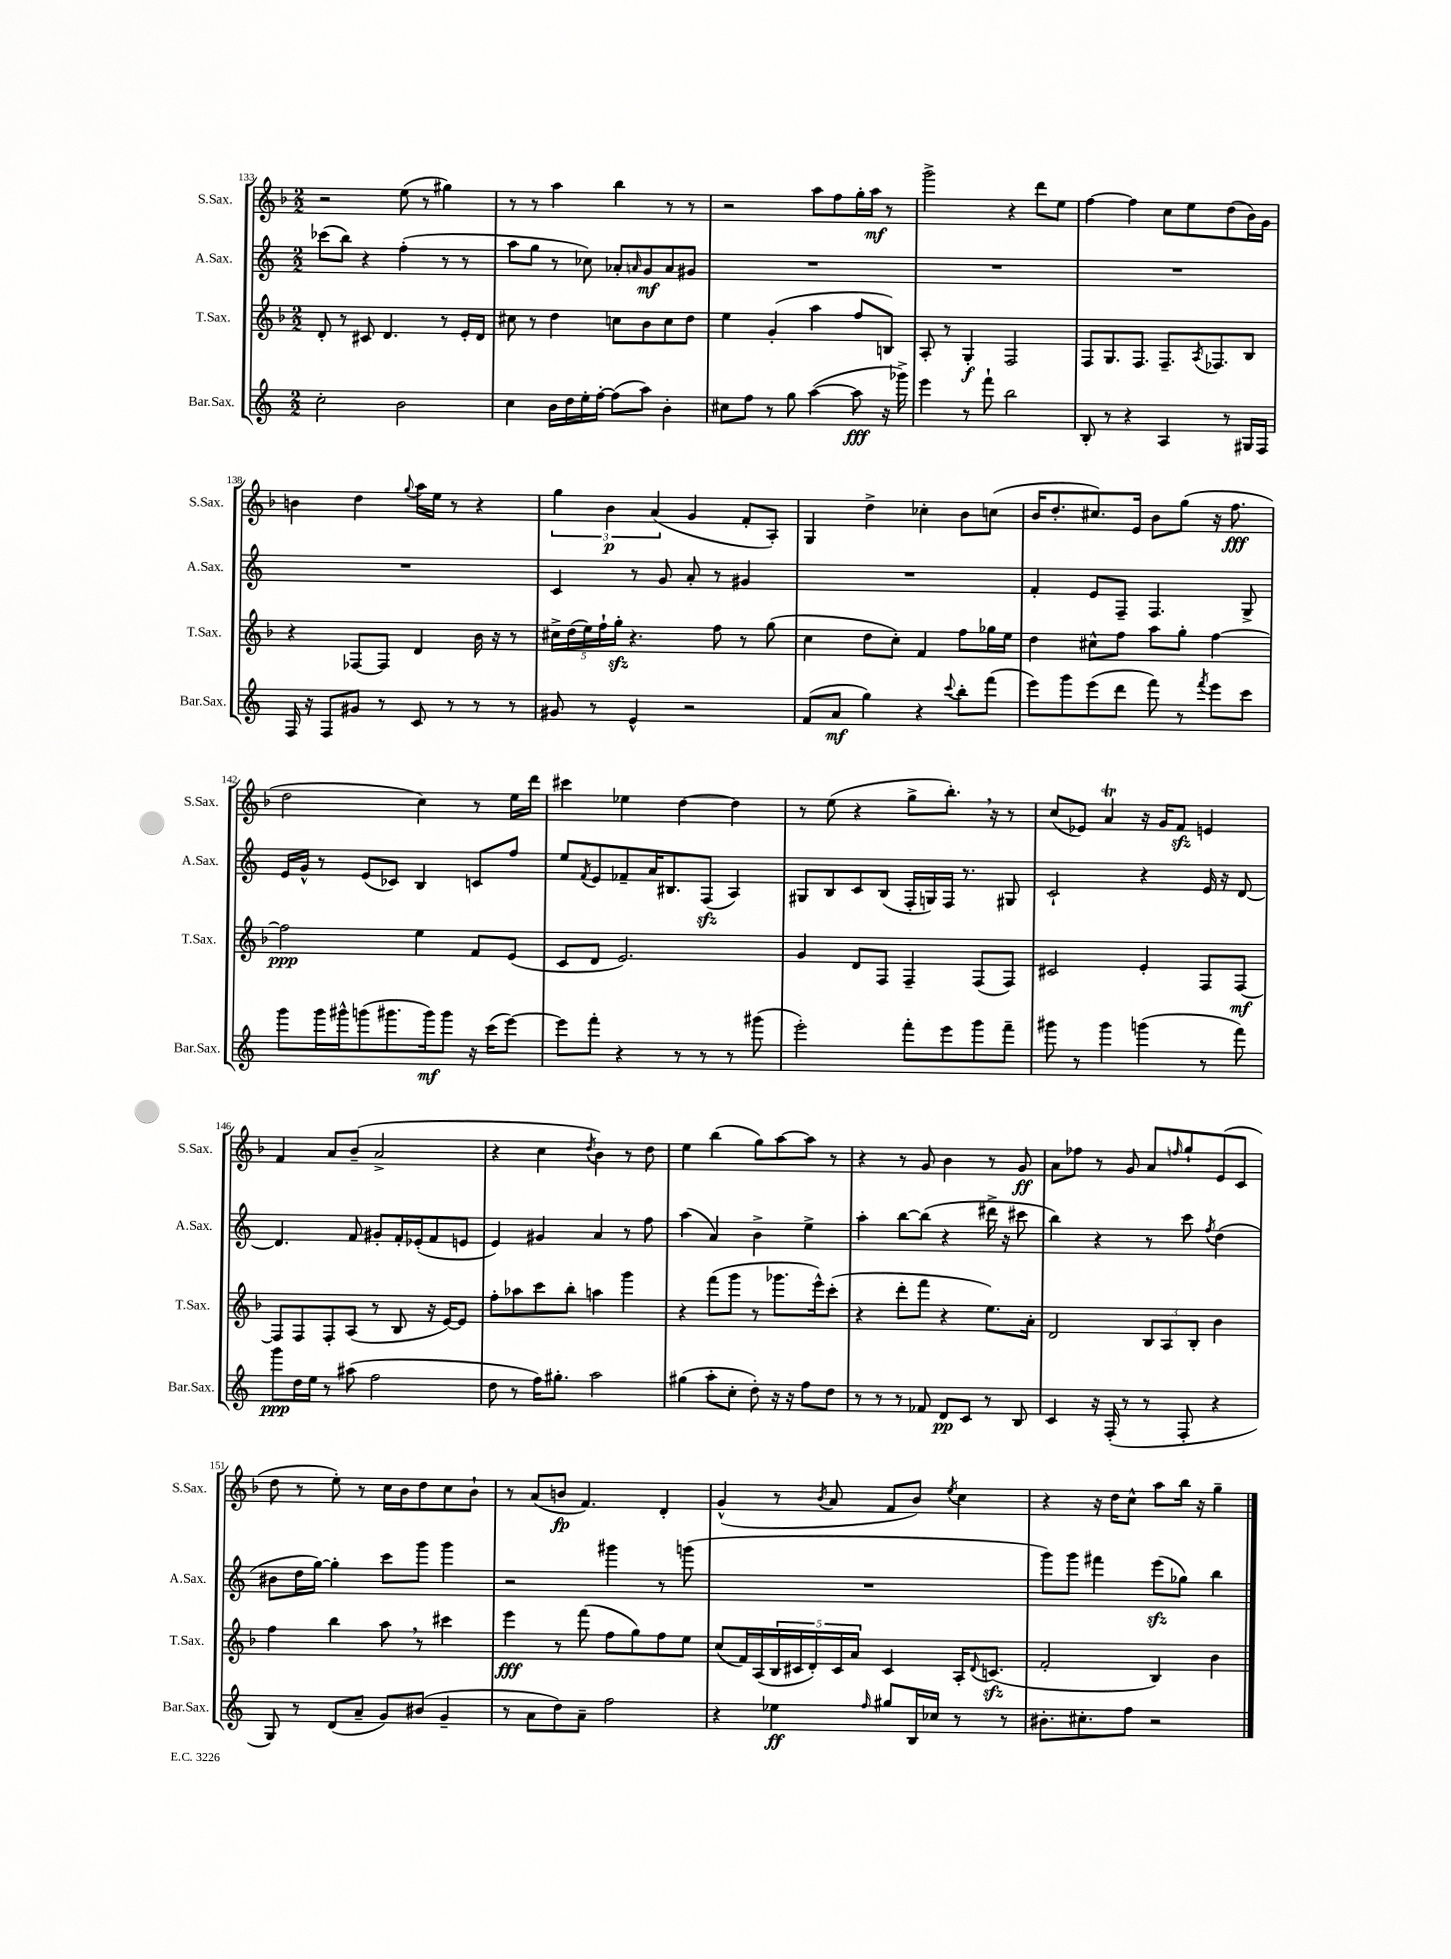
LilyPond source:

<<
\new StaffGroup <<
\new Staff = "s0" \with { instrumentName = "S.Sax." shortInstrumentName = "S.Sax." } {
    \clef treble \key f \major \numericTimeSignature \time 2/2
    r2 e''8( r8 gis''4) |
    r8 r8 a''4 bes''4 r8 r8 |
    r2 a''8 f''8 g''16-. a''16\mf r8 |
    g'''2-> r4 d'''8 e''8 |
    f''4~ f''4 c''8 e''8 d''8( bes'16) g'16 |
    b'4 d''4 \appoggiatura { g''8 } a''16 e''16 r8 r4 |
    \tuplet 3/2 { g''4 bes'4\p a'4( } g'4 f'8-. a8-.) |
    g4 d''4-> ces''4-. bes'8 c''8( |
    bes'16 d''8.-. cis''8.) e'16 bes'8 g''8( r16 f''8.\fff |
    d''2 c''4) r8 e''16 d'''16 |
    cis'''4 ees''4 d''4~ d''4 |
    r8 e''8( r4 g''8-> bes''8.-.) \breathe r16 r8 |
    c''8( ees'8) a'4\trill r16 g'16 f'8\sfz e'4 |
    f'4 a'8 bes'8--( a'2-> |
    r4 c''4 \acciaccatura { d''8 } bes'4) r8 d''8 |
    e''4 bes''4( g''8) a''8~ a''8 r8 |
    r4 r8 g'8 bes'4 r8 g'8\ff |
    a'8 fes''8 r8 g'8 a'8 \grace { f''16 } g''8-! e'8( c'8 |
    d''8 r8 e''8-.) r8 c''16 bes'16 d''8 c''8 bes'8-! |
    r8 a'8( b'8\fp f'4.) d'4-. |
    g'4-^( r8 \acciaccatura { bes'8 } a'8 f'8 bes'8) \acciaccatura { e''8 } c''4 |
    r4 r16 d''16 c''8-^ a''8 bes''16 r16 g''4-- \bar "|." |
}
\new Staff = "s1" \with { instrumentName = "A.Sax." shortInstrumentName = "A.Sax." } {
    \clef treble \key c \major \numericTimeSignature \time 2/2
    ces'''8( b''8) r4 f''4-.( r8 r8 |
    a''8 g''8 r8 ces''8) aes'8-. \grace { a'16 } g'8\mf a'8 gis'8 |
    R1 |
    R1 |
    R1 |
    R1 |
    c'4 r8 g'8 a'8-. r8 gis'4 |
    R1 |
    f'4-. e'8 f8-- f4. g8-> |
    e'16 g'16-^ r8 e'8( ces'8) b4 c'8 f''8 |
    e''8 \acciaccatura { f'8 } e'8 fes'8-- a'16 bis8. f8\sfz( a4) |
    gis8 b8 c'8 b8( f16-. g16) f16 r8. gis8 |
    c'2-! r4 e'16 r16 d'8~ |
    d'4. f'8 gis'8-. f'16-. ees'16-.( f'8 e'8 |
    e'4) gis'4 a'4 r8 f''8 |
    a''4( a'4) b'4-> e''4-> |
    a''4-. b''8~ b''8( r4 dis'''16-> r16 cis'''8 |
    b''4) r4 r8 c'''8 \acciaccatura { f''8 } d''4( |
    bis'8 d''16 g''16~) g''4-. c'''8 g'''8 g'''4 |
    r2 gis'''4 r8 g'''8( |
    R1 |
    g'''8) g'''8 fis'''4 e'''8\sfz( ges''8) b''4 \bar "|." |
}
\new Staff = "s2" \with { instrumentName = "T.Sax." shortInstrumentName = "T.Sax." } {
    \clef treble \key f \major \numericTimeSignature \time 2/2
    d'8-. r8 cis'8 d'4. r8 e'16-. d'16 |
    cis''8 r8 d''4 c''8 bes'8 c''8 d''8 |
    e''4 g'4-.( a''4 f''8 b8) |
    a8-. r8 g4-.\f f2 |
    f8 g8. f8. f8.-- \acciaccatura { a8 } fes8. bes8 |
    r4 fes8~ fes8 d'4 bes'16 r16 r8 |
    \tuplet 5/4 { cis''16-> d''16( e''16) f''16-! g''16-.\sfz } r4. f''8 r8 g''8( |
    c''4 d''8 c''8-.) f'4 f''8 ges''16 e''16 |
    d''4 cis''8-^ f''8 a''8 g''8-. f''4~ |
    f''2\ppp e''4 f'8 e'8( |
    c'8 d'8 e'2.) |
    g'4 d'8 f8 f4-- f8( f8) |
    cis'2 e'4-. f8 f8~\mf |
    f8 f8 f8-. a8( r8 bes8 r16 e'16~) e'8 |
    f''8-. aes''8 c'''8 bes''8-. a''4 g'''4 |
    r4 f'''8( g'''8 r8 ges'''8. e'''16-^) c'''8-.( |
    r4 d'''8-. f'''8 r4 e''8.) a'16-. |
    d'2 \tuplet 3/2 { bes8 a8 bes8-. } bes'4 |
    f''4 bes''4 a''8 \breathe r8 cis'''4 |
    e'''4\fff r8 f'''8( f''8 g''8) f''8 e''8 |
    c''8( f'16) a16( \tuplet 5/4 { bes16 cis'16 d'16-.) cis'16 a'16 } cis'4 a16-. \appoggiatura { d'8 } c'8.\sfz( |
    f'2-. bes4) bes'4 \bar "|." |
}
\new Staff = "s3" \with { instrumentName = "Bar.Sax." shortInstrumentName = "Bar.Sax." } {
    \clef treble \key c \major \numericTimeSignature \time 2/2
    c''2-. b'2 |
    c''4 b'16 d''16 e''16-. f''16~-. f''8( a''8) b'4-. |
    cis''8 f''8 r8 g''8 a''4~( a''8\fff r16 ges'''16->) |
    e'''4 r8 f'''8-! b''2 |
    b8-. r8 r4 a4 r8 gis16 f16 |
    f16 r16 f8 gis'8 r8 c'8 r8 r8 r8 |
    gis'8 r8 e'4-^ r2 |
    f'8( a'8\mf g''4) r4 \appoggiatura { c'''8 } b''8-. f'''8( |
    e'''8) g'''8 e'''8( d'''8 f'''8) r8 \acciaccatura { f'''8 } e'''8 c'''8 |
    g'''8 g'''16 gis'''16-^ g'''8( gis'''8. gis'''16\mf) gis'''8 r16 c'''16( e'''8~) |
    e'''8 f'''8-. r4 r8 r8 r8 gis'''8( |
    e'''2-.) f'''8-. e'''8 g'''8 f'''8-- |
    gis'''8 r8 gis'''4 g'''4( r8 f'''8) |
    g'''8\ppp d''16 e''16 r8 ais''8( f''2 |
    d''8 r8 f''16) gis''8.-. a''2 |
    gis''4( a''8-. c''8-. d''8-.) r16 r16 f''8 d''8 |
    r8 r8 r8 fes'8 d'8\pp c'8 r8 b8 |
    c'4 r16 f16-.( r8 r8 f8-. r4 |
    g8) r8 d'8( a'8-- g'8) bis'8( g'4-- |
    r8 a'8 d''8) a'8-- f''2 |
    r4 ees''4\ff \grace { f''16 } gis''8 b16 ces''16 r8 r8 |
    bis'8.-. cis''8.-. f''8 r2 \bar "|." |
}
>>
>>
\layout { \context { \Score currentBarNumber = #133 } }
